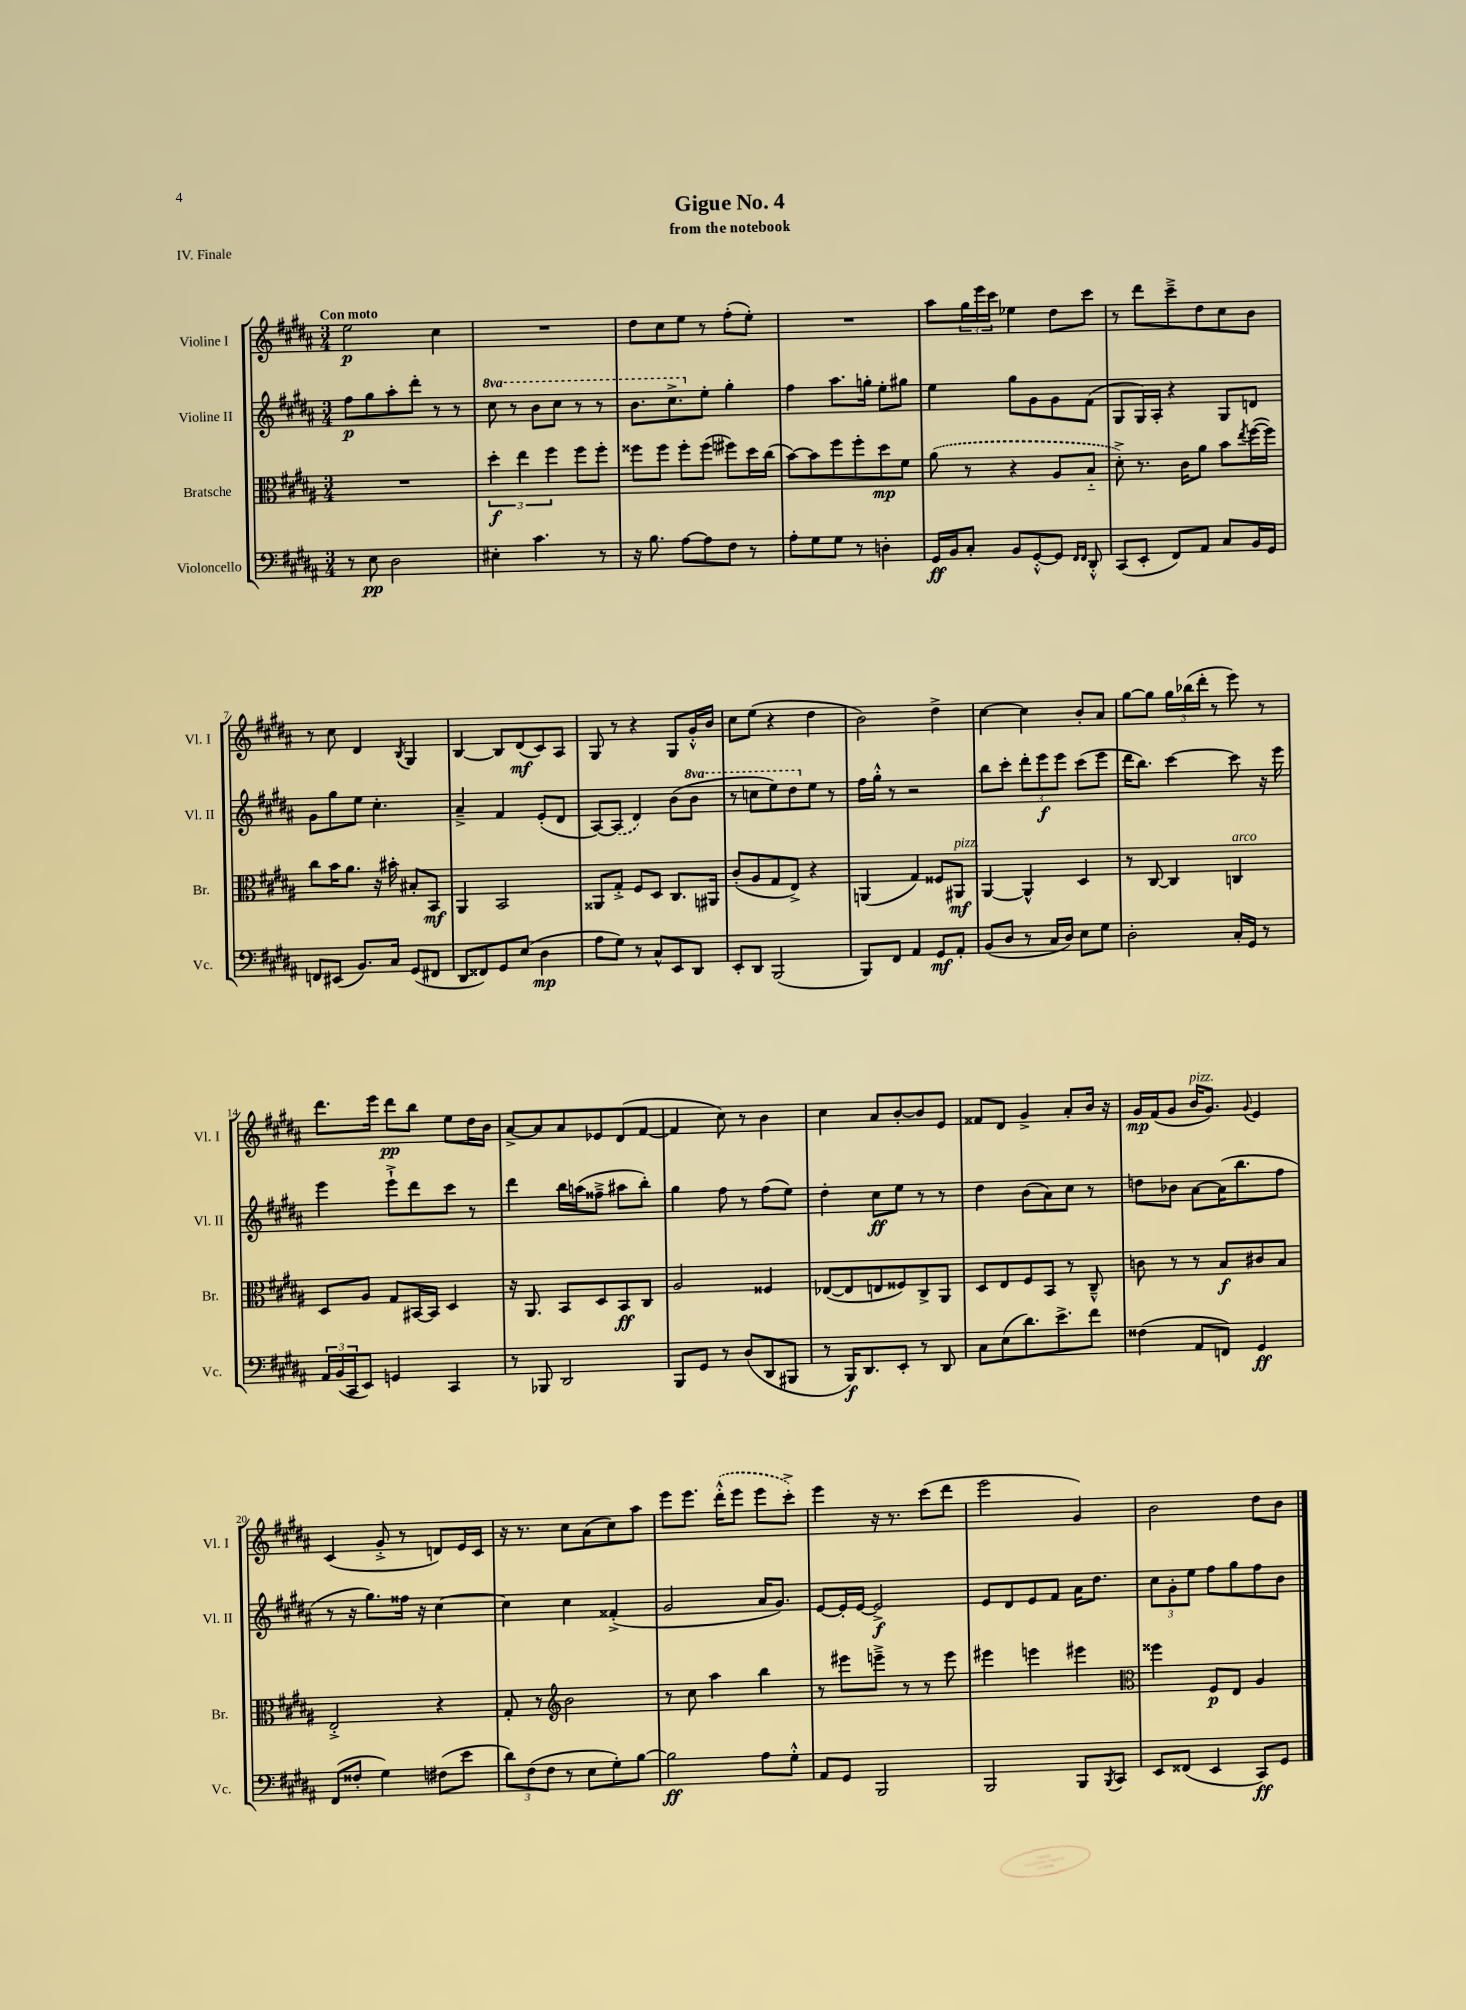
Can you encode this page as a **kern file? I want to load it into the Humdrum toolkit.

**kern	**dynam	**kern	**dynam	**kern	**dynam	**kern	**dynam
*part4	*part4	*part3	*part3	*part2	*part2	*part1	*part1
*staff4	*staff4	*staff3	*staff3	*staff2	*staff2	*staff1	*staff1
*I"Violoncello	*	*I"Bratsche	*	*I"Violine II	*	*I"Violine I	*
*I'Vc.	*	*I'Br.	*	*I'Vl. II	*	*I'Vl. I	*
*clefF4	*	*clefC3	*	*clefG2	*	*clefG2	*
*k[f#c#g#d#a#]	*	*k[f#c#g#d#a#]	*	*k[f#c#g#d#a#]	*	*k[f#c#g#d#a#]	*
*M3/4	*	*M3/4	*	*M3/4	*	*M3/4	*
=1	=1	=1	=1	=1	=1	=1	=1
!	!	!	!	!	!	!LO:TX:a:B:t=Con moto	!
8r	.	2.r	.	8ff#\L	p	2ee\	p
8E\	pp	.	.	8gg#\	.	.	.
2D#\	.	.	.	8aa#'\	.	.	.
.	.	.	.	8ddd#'\J	.	.	.
.	.	.	.	8r	.	4cc#\	.
.	.	.	.	8r	.	.	.
=2	=2	=2	=2	=2	=2	=2	=2
*	*	*	*	*8va	*	*	*
4E#X'\	.	6dd#'\	f	8ccc#\	.	2.r	.
.	.	.	.	8r	.	.	.
.	.	6ee\	.	.	.	.	.
4.c#\	.	.	.	8bb\L	.	.	.
.	.	6ff#\	.	.	.	.	.
.	.	.	.	8ccc#\J	.	.	.
.	.	8ff#\L	.	8r	.	.	.
8r	.	8ff#'\J	.	8r	.	.	.
=3	=3	=3	=3	=3	=3	=3	=3
16r	.	8ff##X\L	.	8.bb\L	.	8dd#\L	.
8.B\	.	.	.	.	.	.	.
.	.	8ff##\J	.	.	.	8cc#\	.
.	.	.	.	8.ccc#^\	.	.	.
[8A#\L	.	8ff##'\L	.	.	.	8ee\J	.
*	*	*	*	*X8va	*	*	*
8A#\]	.	(8ff##\J	.	8ee'\J	.	8r	.
8F#\J	.	8ff#X\L)	.	4gg#'\	.	(8ff#'\L	.
8r	.	16dd#\L	.	.	.	8ee'\J)	.
.	.	(16cc#\JJ	.	.	.	.	.
=4	=4	=4	=4	=4	=4	=4	=4
8A#'\L	.	[8b\L)	.	4ff#\	.	2.r	.
8G#\	.	8b\]	.	.	.	.	.
8G#\J	.	8ff#\	.	8.aa#\L	.	.	.
8r	.	8ff#'\	.	.	.	.	.
.	.	.	.	16ggn'\Jk	.	.	.
4Dn'\	.	8dd#\	mp	8ee'\L	.	.	.
.	.	8f#\J	.	8gg#X\J	.	.	.
=5	=5	=5	=5	=5	=5	=5	=5
16GG#/LL	ff	(8a#\	.	4ee\	.	8aa#\L	.
16BB/J	.	.	.	.	.	.	.
8C#'/J	.	8r	.	.	.	24gg#\L	.
.	.	.	.	.	.	24eee\	.
.	.	.	.	.	.	24ccc#\JJ	.
8BB/L	.	4r	.	8gg#\L	.	4ee-X\	.
[8GG#'^^/	.	.	.	8g#\	.	.	.
8GG#/J]	.	8A#/L	.	8g#\	.	8dd#\L	.
16qqFF#/LL	.	.	.	.	.	.	.
16qqFF#/JJ	.	.	.	.	.	.	.
8DD#'^^/	.	8B/J	.	(8f#\J	.	8ccc#\J	.
=6	=6	=6	=6	=6	=6	=6	=6
(8CC#/L	.	8d#'^\)	.	8G#/L	.	8r	.
8EE'/J	.	8.r	.	16G#/L)	.	8ddd#\L	.
.	.	.	.	16A#'/JJ	.	.	.
8FF#/L)	.	.	.	4r	.	8ccc#~^\	.
.	.	16c#\KL	.	.	.	.	.
8AA#/J	.	8a#\J	.	.	.	8dd#\	.
8C#/L	.	8b\L	.	8G#/L	.	8cc#\	.
.	.	8qee/	.	.	.	.	.
16BB/L	.	([16ff#\L	.	8dn/J	.	8b\J	.
16GG#/JJ	.	16ff#\JJ])	.	.	.	.	.
!!LO:LB:g=z
=7	=7	=7	=7	=7	=7	=7	=7
8FFn/L	.	8cc#\L	.	8g#\L	.	8r	.
(8EE#X/J	.	16b\K	.	8gg#\	.	8cc#\	.
.	.	8.a#\J	.	.	.	.	.
8.BB/L)	.	.	.	8ee\J	.	4d#/	.
.	.	16r	.	4.cc#'\	.	.	.
16C#/Jk	.	16b#X'\	.	.	.	.	.
.	.	.	.	.	.	8qB/	.
(8GG#/L	.	8B#X'/L	.	.	.	4G#/	.
8FF#X/J	.	8BB/J	mf	.	.	.	.
=8	=8	=8	=8	=8	=8	=8	=8
8DD#/L	.	4AA#/	.	4a#~^/	.	[4B/	.
8FF##X/)	.	.	.	.	.	.	.
8GG#/	.	2BB/	.	4f#/	.	8B/L]	.
(8E/J	.	.	.	.	.	(8d#/	mf
4D#\	mp	.	.	(8e'/L	.	8c#/)	.
.	.	.	.	8d#/J	.	8A#/J	.
=9	=9	=9	=9	=9	=9	=9	=9
8A#\L	.	8AA##X/L	.	[8A#/L)	.	8G#/	.
8G#\J)	.	8G#'^/J	.	(8A#/J]	.	8r	.
8r	.	8F#/L	.	4d#/)	.	4r	.
8C#^^/L	.	8D#/J	.	.	.	.	.
8EE/	.	8.C#/L	.	(8b\L	.	8G#/L	.
*	*	*	*	*8va	*	*	*
8DD#/J	.	.	.	8bb\J	.	16g#'^^/L	.
.	.	16AA#X/Jk	.	.	.	16b/JJ	.
=10	=10	=10	=10	=10	=10	=10	=10
8EE'/L	.	(8c#'/L	.	8r	.	8cc#\L	.
8DD#/J	.	8A#/	.	8cccn\L	.	(8ee\J	.
(2BBB/	.	8G#/	.	8eee\)	.	4r	.
.	.	8E^/J)	.	8ddd#\	.	.	.
*	*	*	*	*X8va	*	*	*
.	.	4r	.	8ee\J	.	4dd#\	.
.	.	.	.	8r	.	.	.
=11	=11	=11	=11	=11	=11	=11	=11
8BBB/L)	.	(4AAn/	.	16ff#\LL	.	2b\)	.
.	.	.	.	16gg#'^^\JJ	.	.	.
8FF#/J	.	.	.	8r	.	.	.
4AA#/	.	4G#/)	.	2r	.	.	.
8GG#/L	mf	8F##X/L	.	.	.	4dd#^\	.
!	!	!LO:TX:a:i:t=pizz.	!	!	!	!	!
8AA#'/J	.	8AA#X/J	mf	.	.	.	.
=12	=12	=12	=12	=12	=12	=12	=12
(8BB/L	.	[4AA#/	.	8bb\L	.	[4cc#\	.
8D#/J	.	.	.	8ccc#'\J	.	.	.
8r	.	4AA#^^/]	.	12ddd#'\L	.	4cc#\]	.
.	.	.	.	12eee\	f	.	.
16C#/LL	.	.	.	.	.	.	.
.	.	.	.	12eee\J	.	.	.
16D#/JJ)	.	.	.	.	.	.	.
8E\L	.	4D#/	.	(8ccc#\L	.	8b'/L	.
8G#\J	.	.	.	8eee\J	.	8a#/J	.
=13	=13	=13	=13	=13	=13	=13	=13
2D#'\	.	8r	.	16ddd#\KL	.	[8gg#\L	.
.	.	.	.	8.bb\J)	.	.	.
.	.	[8C#/	.	.	.	8gg#\J]	.
.	.	4C#/]	.	[4ccc#\	.	24gg#\LL	.
.	.	.	.	.	.	(24bb-X\	.
.	.	.	.	.	.	24ddd#'\JJ	.
.	.	.	.	.	.	8r	.
!	!	!LO:TX:a:i:t=arco	!	!	!	!	!
16C#'/LL	.	4Cn/	.	8ccc#\]	.	8eee\)	.
16GG#/JJ	.	.	.	.	.	.	.
8r	.	.	.	16r	.	8r	.
.	.	.	.	16eee\	.	.	.
!!LO:LB:g=z
=14	=14	=14	=14	=14	=14	=14	=14
24AA#/LL	.	8D#/L	.	4eee\	.	8.ddd#\L	.
(24BB/	.	.	.	.	.	.	.
24CC#/J	.	.	.	.	.	.	.
8EE/J)	.	8A#/J	.	.	.	.	.
.	.	.	.	.	.	16eee\Jk	.
4GGn/	.	8G#/L	.	8eee`^\L	.	8ddd#\L	pp
.	.	[16BB#X/L	.	8ddd#\	.	8bb\J	.
.	.	16BB#/JJ]	.	.	.	.	.
4CC#/	.	4D#/	.	8ccc#\J	.	8ee\L	.
.	.	.	.	8r	.	16dd#\L	.
.	.	.	.	.	.	16b\JJ	.
=15	=15	=15	=15	=15	=15	=15	=15
8r	.	16r	.	4ddd#\	.	[8a#^/L	.
.	.	8.AA#/	.	.	.	.	.
8BBB-X/	.	.	.	.	.	8a#/]	.
2DD#/	.	8BB/L	.	16bb\LL	.	8a#/	.
.	.	.	.	(16aan\J	.	.	.
.	.	8D#/	.	8ff##X~^\J	.	8e-X/	.
.	.	8BB/	ff	8aa#X\L	.	(8d#/	.
.	.	8C#/J	.	8bb'\J)	.	[8f#/J	.
=16	=16	=16	=16	=16	=16	=16	=16
8BBB/L	.	2A#/	.	4gg#\	.	4f#/]	.
8GG#/J	.	.	.	.	.	.	.
8r	.	.	.	8ff#\	.	8cc#\)	.
(8D#/L	.	.	.	8r	.	8r	.
8DD#/	.	4F##X/	.	(8ff#\L	.	4b\	.
8BBB#X/J	.	.	.	8ee\J)	.	.	.
=17	=17	=17	=17	=17	=17	=17	=17
8r	.	([8E-X/L	.	4dd#'\	.	4cc#\	.
16BBB/KL)	f	8E-/]	.	.	.	.	.
8.DD#/	.	.	.	.	.	.	.
.	.	8En/	.	8cc#\L	ff	8a#/L	.
8EE'/J	.	8F##X/)	.	8ee\J	.	[8b'/	.
8r	.	8C#^/	.	8r	.	8b/]	.
8DD#/	.	8AA#/J	.	8r	.	8e/J	.
=18	=18	=18	=18	=18	=18	=18	=18
8C#\L	.	8D#/L	.	4dd#\	.	8f##X/L	.
(8E\	.	8E/	.	.	.	8d#/J	.
8.d#\)	.	8F#/	.	(8b\L	.	4g#^/	.
.	.	8BB/J	.	8a#\)	.	.	.
8.e^\	.	.	.	.	.	.	.
.	.	8r	.	8cc#\J	.	8a#'/L	.
8f#\J	.	8C#~^^/	.	8r	.	16b/Jk	.
.	.	.	.	.	.	16r	.
=19	=19	=19	=19	=19	=19	=19	=19
(4F##X\	.	8cn\	.	8ddn\L	.	16g#/LL	mp
.	.	.	.	.	.	(16f#/J	.
.	.	8r	.	8b-X\J	.	8g#/J	.
!	!	!	!	!	!	!LO:TX:a:i:t=pizz.	!
8AA#/L	.	8r	.	[8a#\L	.	16b/KL	.
.	.	.	.	.	.	8.g#/J)	.
8FFn/J)	.	8B/L	f	(16a#\K]	.	.	.
.	.	.	.	8.bb\	.	.	.
.	.	.	.	.	.	8qqg#/	.
4GG#/	ff	8c#X/	.	.	.	4e/	.
.	.	8B/J	.	8ff#\J	.	.	.
!!LO:LB:g=z
=20	=20	=20	=20	=20	=20	=20	=20
(8FF#/L	.	2E'^/	.	8r	.	(4c#/	.
8F##X'/J	.	.	.	16r	.	.	.
.	.	.	.	8.gg#\L)	.	.	.
4G#\)	.	.	.	.	.	8g#'^/	.
.	.	.	.	16ff##X\Jk	.	8r	.
.	.	.	.	16r	.	.	.
(8F#X\L	.	4r	.	[4cc#\	.	8dn/L)	.
8e\J	.	.	.	.	.	16e/L	.
.	.	.	.	.	.	16c#/JJ	.
=21	=21	=21	=21	=21	=21	=21	=21
12d#\L)	.	8G#'/	.	4cc#\]	.	16r	.
.	.	.	.	.	.	8.r	.
(12F#\	.	.	.	.	.	.	.
.	.	8r	.	.	.	.	.
12F#\J	.	.	.	.	.	.	.
*	*	*clefG2	*	*	*	*	*
8r	.	2b\	.	4cc#\	.	8cc#\L	.
8E\L	.	.	.	.	.	(8a#\	.
8G#'\)	.	.	.	(4f##X'^/	.	8cc#\)	.
[8B\J	.	.	.	.	.	8aa#\J	.
=22	=22	=22	=22	=22	=22	=22	=22
2B\]	ff	8r	.	2g#/	.	8eee\L	.
.	.	8cc#\	.	.	.	8.eee\J	.
.	.	4aa#\	.	.	.	.	.
.	.	.	.	.	.	(16ddd#'^^\KL	.
.	.	.	.	.	.	8eee\J	.
8A#\L	.	4bb\	.	16a#/KL	.	8eee\L	.
.	.	.	.	8.g#/J)	.	.	.
8G#'^^\J	.	.	.	.	.	8ccc#'^\J)	.
=23	=23	=23	=23	=23	=23	=23	=23
8AA#/L	.	8r	.	[8e/L	.	4eee\	.
8GG#/J	.	8eee#X\L	.	16e'/L]	.	.	.
.	.	.	.	[16e/JJ	.	.	.
2BBB/	.	8eeen~^\J	.	2e^/]	f	16r	.
.	.	.	.	.	.	8.r	.
.	.	8r	.	.	.	.	.
.	.	8r	.	.	.	(8ccc#\L	.
.	.	8eee\	.	.	.	8ddd#\J	.
=24	=24	=24	=24	=24	=24	=24	=24
2BBB/	.	4eee#X\	.	8e/L	.	2eee\	.
.	.	.	.	8d#/	.	.	.
.	.	4eeen\	.	8e/	.	.	.
.	.	.	.	8f#/J	.	.	.
8BBB/L	.	4eee#X\	.	16a#\KL	.	4g#/)	.
.	.	.	.	8.dd#\J	.	.	.
8qBBB/	.	.	.	.	.	.	.
8CC#/J	.	.	.	.	.	.	.
=25	=25	=25	=25	=25	=25	=25	=25
*	*	*clefC3	*	*	*	*	*
8EE/L	.	4ff##X\	.	12cc#\L	.	2b\	.
.	.	.	.	12g#'\	.	.	.
(8FF##X/J	.	.	.	.	.	.	.
.	.	.	.	12ee\J	.	.	.
4EE/	.	8F#/L	p	8ff#\L	.	.	.
.	.	8E/J	.	8gg#\	.	.	.
8CC#/L)	ff	4A#/	.	8ff#\	.	8dd#\L	.
8GG#/J	.	.	.	8b\J	.	8b\J	.
==	==	==	==	==	==	==	==
*-	*-	*-	*-	*-	*-	*-	*-
